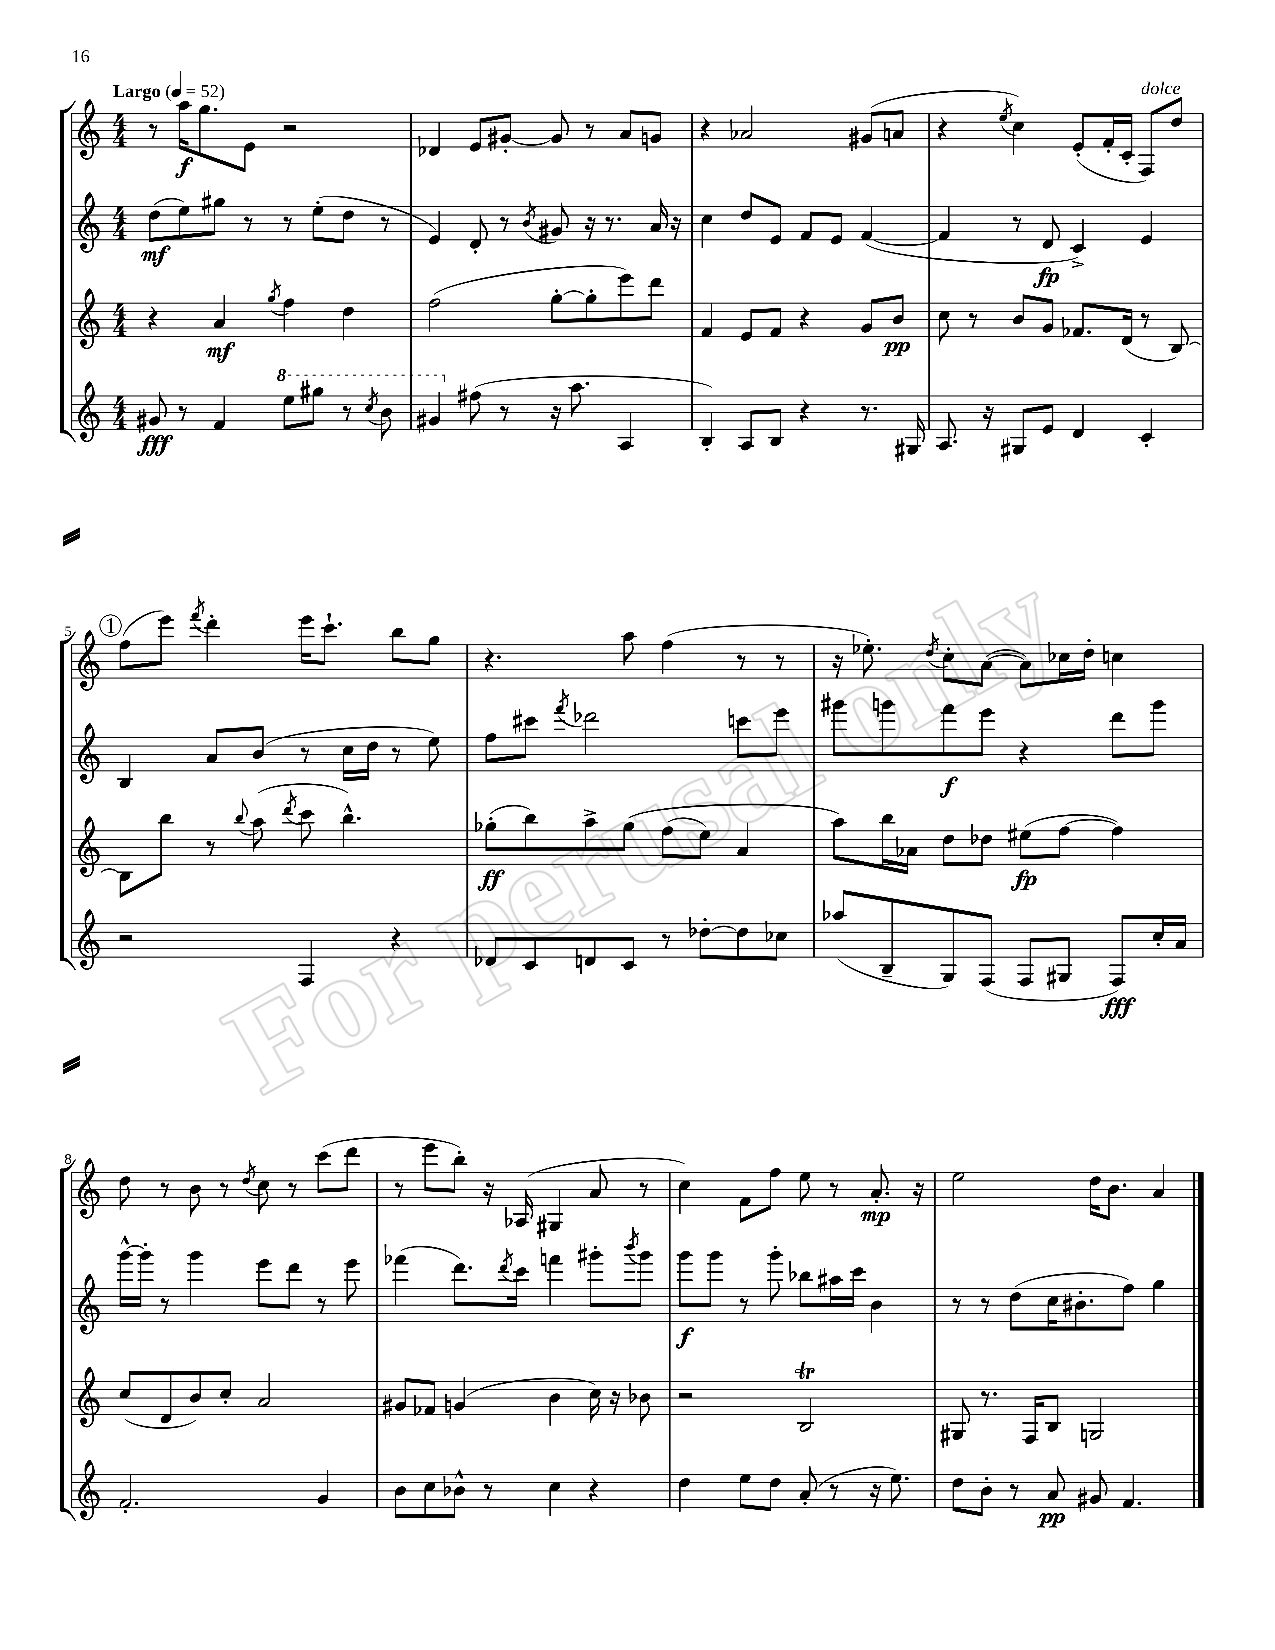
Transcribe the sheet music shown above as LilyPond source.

<<
\new StaffGroup <<
\new Staff = "s0" {
    \clef treble \key c \major \numericTimeSignature \time 4/4 \tempo "Largo" 4 = 52
    r8 a''16\f g''8. e'8 r2 |
    des'4 e'8 gis'8~-. gis'8 r8 a'8 g'8 |
    r4 aes'2 gis'8( a'8 |
    r4 \acciaccatura { e''8 } c''4) e'8-.( f'16-. c'16-. f8^\markup { \italic "dolce" }) d''8 |
    \mark \markup { \circle "1" } f''8( e'''8) \acciaccatura { f'''8 } d'''4-. e'''16 c'''8.-! b''8 g''8 |
    r4. a''8 f''4( r8 r8 |
    r16 ees''8.-.) \acciaccatura { d''8 } c''8-. a'8~( a'8) ces''16 d''16-. c''4 |
    d''8 r8 b'8 r8 \acciaccatura { d''8 } c''8 r8 c'''8( d'''8 |
    r8 e'''8 b''8-.) r16 aes16( gis4 a'8 r8 |
    c''4) f'8 f''8 e''8 r8 a'8.-.\mp r16 |
    e''2 d''16 b'8. a'4 \bar "|." |
}
\new Staff = "s1" {
    \clef treble \key c \major \numericTimeSignature \time 4/4
    d''8\mf( e''8) gis''8 r8 r8 e''8-.( d''8 r8 |
    e'4) d'8-. r8 \acciaccatura { b'8 } gis'8 r16 r8. a'16 r16 |
    c''4 d''8 e'8 f'8 e'8 f'4~( |
    f'4 r8 d'8\fp c'4->) e'4 |
    \mark \markup { \circle "1" } b4 a'8 b'8( r8 c''16 d''16 r8 e''8) |
    f''8 cis'''8 \acciaccatura { f'''8 } des'''2 c'''8 e'''8 |
    gis'''8 g'''8 f'''8\f e'''8 r4 d'''8 g'''8 |
    g'''16~-^ g'''16-. r8 g'''4 e'''8 d'''8 r8 e'''8 |
    fes'''4( d'''8.) \acciaccatura { d'''8 } c'''16 f'''4 gis'''8-. \acciaccatura { b'''8 } gis'''8 |
    g'''8\f g'''8 r8 g'''8-. bes''8 ais''16 c'''16 b'4 |
    r8 r8 d''8( c''16 bis'8.-. f''8) g''4 \bar "|." |
}
\new Staff = "s2" {
    \clef treble \key c \major \numericTimeSignature \time 4/4
    r4 a'4\mf \acciaccatura { g''8 } f''4 d''4 |
    f''2( g''8~-. g''8-. e'''8) d'''8 |
    f'4 e'8 f'8 r4 g'8 b'8\pp |
    c''8 r8 b'8 g'8 fes'8. d'16( r8 b8~) |
    \mark \markup { \circle "1" } b8 b''8 r8 \appoggiatura { b''8 } a''8( \acciaccatura { d'''8 } c'''8 b''4.-^) |
    ges''8-.\ff( b''8) a''8-> ges''8\( f''8( e''8) a'4 |
    a''8\) b''16 aes'16 d''8 des''8 eis''8\fp( f''8~ f''4) |
    c''8( d'8 b'8) c''8-. a'2 |
    gis'8 fes'8 g'4( b'4 c''16) r16 bes'8 |
    r2 b2\trill |
    gis8 r8. f16 b8 g2 \bar "|." |
}
\new Staff = "s3" {
    \clef treble \key c \major \numericTimeSignature \time 4/4
    gis'8\fff r8 f'4 \ottava #1 e'''8 gis'''8 r8 \acciaccatura { c'''8 } b''8 |
    gis''4 \ottava #0 fis''8( r8 r16 a''8. a4 |
    b4-.) a8 b8 r4 r8. gis16 |
    a8. r16 gis8 e'8 d'4 c'4-. |
    \mark \markup { \circle "1" } r2 f4 r4 |
    des'8 c'8 d'8 c'8 r8 des''8~-. des''8 ces''8 |
    aes''8( b8-- g8) f8( f8 gis8 f8\fff) c''16-. a'16 |
    f'2.-. g'4 |
    b'8 c''8 bes'8-^ r8 c''4 r4 |
    d''4 e''8 d''8 a'8-.( r8 r16 e''8.) |
    d''8 b'8-. r8 a'8\pp gis'8 f'4. \bar "|." |
}
>>
>>
